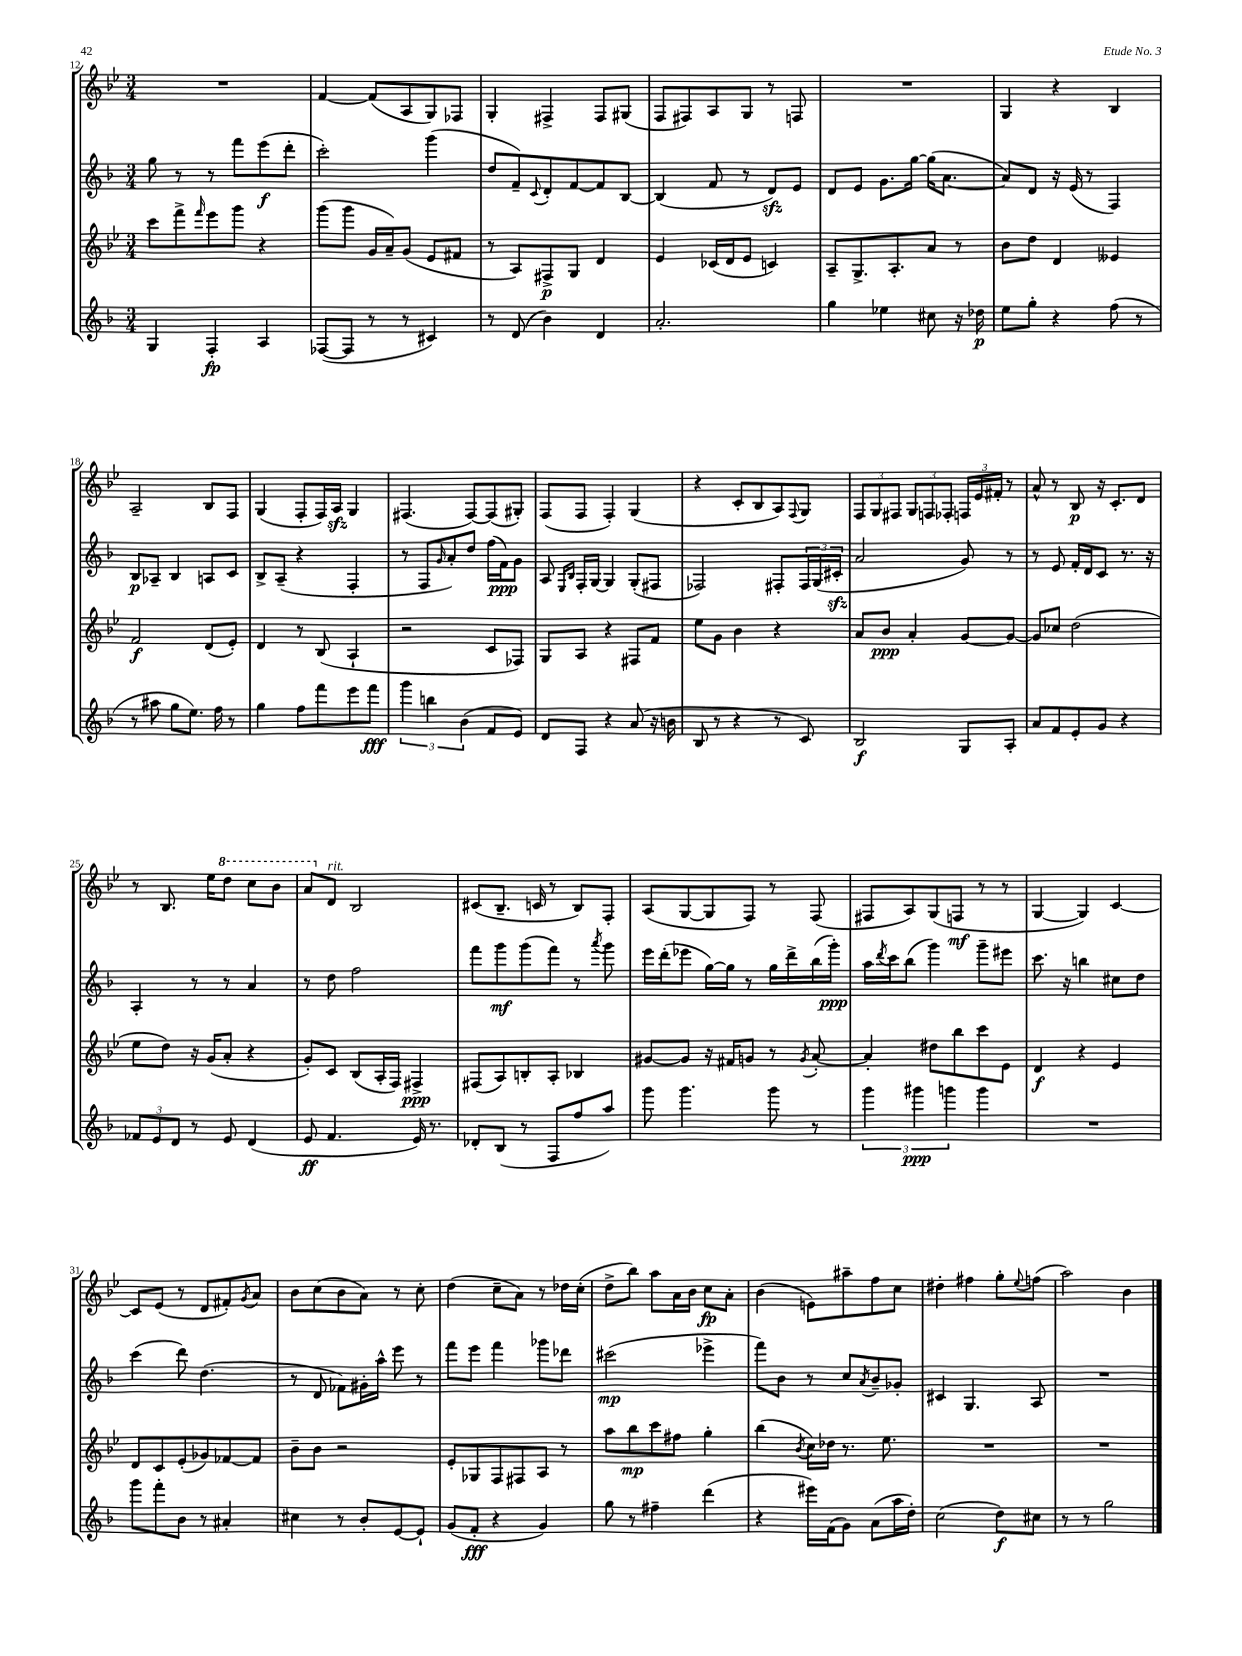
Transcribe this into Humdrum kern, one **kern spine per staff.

**kern	**kern	**kern	**kern
*staff4	*staff3	*staff2	*staff1
*clefG2	*clefG2	*clefG2	*clefG2
*k[b-]	*k[b-e-]	*k[b-]	*k[b-e-]
*M3/4	*M3/4	*M3/4	*M3/4
4G/	8ccc\L	8gg\	2.r
.	8fff^\	8r	.
.	16qqfff/	.	.
4F'/	8eee-\	8r	.
.	8ggg\J	8fff\L	.
4A/	4r	(8eee\	.
.	.	8ddd'\J	.
=	=	=	=
([8F-/L	(8ggg\L	2ccc'\)	[4f/
8F-/]J	8ggg\J	.	.
8r	16g/LL	.	(8f/]L
.	16a~/J)	.	.
8r	(8g/J	.	8A/
4c#/)	8e-/L	(4ggg\	8G/)
.	8f#/J	.	8F-/J
=	=	=	=
8r	8r	8dd/L	4G'/
(8d/	8A/L)	8f~/)	.
.	.	8qqc/	.
4b-\)	8F#^/	8d'/	4F#^/
.	8G/J	[8f/	.
4d/	4d/	8f/]	8F#/L
.	.	[8B-/J	(8G#/J
=	=	=	=
2.a'/	4e-/	(4B-/]	8F/L
.	.	.	8F#/)
.	(16c-/LL	8f/	8A/
.	16d/J	.	.
.	8e-/J	8r	8G/J
.	4c/)	8d/L)	8r
.	.	8e/J	8F/
=	=	=	=
4gg\	8A~/L	8d/L	2.r
.	8.G^/	8e/J	.
4ee-\	.	8.g\L	.
.	8.A'/	.	.
.	.	[16gg\Jk	.
8cc#\	8a/J	(16gg\]LK	.
.	.	[8.a\J	.
16r	8r	.	.
16dd-\	.	.	.
=	=	=	=
8ee\L	8b-\L	8a/]L)	4G/
8gg'\J	8dd\J	8d/J	.
4r	4d/	16r	4r
.	.	(16e/	.
.	.	8r	.
(8ff\	4e--/	4F/)	4B-/
8r	.	.	.
=	=	=	=
8r	2f/	8B-/L	2A~/
8aa#\	.	8A-~/J	.
8gg\L	.	4B-/	.
8.ee\J)	.	.	.
.	(8d/L	8A/L	8B-/L
16ff\	.	.	.
8r	8e-'/J)	8c/J	8F/J
=	=	=	=
4gg\	4d/	8B-^/L	(4G/
.	.	(8A~/J	.
8ff\L	8r	4r	8F'/L
8fff\	(8B-/	.	16F/L)
.	.	.	16A/JJ
8eee\	4A`/	4F'/	4G/
8fff\J	.	.	.
=	=	=	=
6ggg\	2r	8r	(4.F#/
.	.	8F/L	.
6bb\	.	.	.
.	.	16qqg/	.
.	.	8a'/)	.
(6b-\	.	.	.
.	.	8dd/J	[8F#/L)
8f/L	8c/L	(16ff\LL	(8F#/]
.	.	16f\J)	.
8e/J)	8F-/J)	8g\J	8G#'/J)
=	=	=	=
8d/L	8G/L	8A/	(8F/L
.	.	16qqE/LL	.
.	.	16qqB-/JJ	.
8F/J	8A/J	16F'/LL	8F/J
.	.	[16G/JJ	.
4r	4r	4G/]	4F'/)
(8a/	8F#/L	(8G'/L	(4G/
16r	8f/J	8F#/J	.
16b\	.	.	.
=	=	=	=
8B-/	8ee-\L	2F-/)	4r
8r	8g\J	.	.
4r	4b-\	.	8c'/L
.	.	.	8B-/
8r	4r	8F#'/L	8A/)
.	.	.	8qqF/
8c/)	.	24F#/L	8G/J
.	.	(24G/	.
.	.	24c#'/JJ	.
=	=	=	=
2B-/	8a/L	2a/	12F/L
.	.	.	12G/
.	8b-/J	.	.
.	.	.	12F#/J
.	4a'/	.	12G/L
.	.	.	12F/
.	.	.	12F-'/J
8G/L	[8g/L	8g/)	24F/LL
.	.	.	24e-/
.	.	.	24f#'/JJ
8A'/J	8g/_J	8r	8r
=	=	=	=
8a/L	8g/]L	8r	8a^^/
8f/	8cc-/J	8e/	8r
8e'/	(2dd\	16f'/LL	8B-/
.	.	16d/J	.
8g/J	.	8c/J	16r
.	.	.	8.c'/L
4r	.	8.r	.
.	.	.	8d/J
.	.	16r	.
=	=	=	=
12f-/L	8ee-\L	4A'/	8r
12e/	.	.	.
.	8dd\J)	.	8.B-/
12d/J	.	.	.
8r	16r	8r	.
.	(16g/LK	.	16ee-\LK
8e/	8a'/J	8r	8ddd\J
(4d/	4r	4a/	8ccc\L
.	.	.	8bb-\J
=	=	=	=
8e/	8g'/L)	8r	8aa/L
4.f/	8c/J	8dd\	8d/J
.	(8B-/L	2ff\	2B-/
.	16A'/L	.	.
.	16F/JJ)	.	.
16e/)	4F#^/	.	.
8.r	.	.	.
=	=	=	=
8d-'/L	(8F#/L	8fff\L	(8c#/L
(8B-/J	8A/)	8ggg\	8.B-~/J
8r	8B'/	(8ggg\	.
.	.	.	16c/
8F/L	8A'/J	8fff\J)	8r
8ff/	4B-/	8r	8B-/L)
.	.	8qaaa/	.
8aa/J)	.	8ggg\	8F'/J
=	=	=	=
8ggg\	[8g#/L	16eee\LL	(8A/L
.	.	(16ddd'\J	.
4.ggg\	8g#/]J	8eee-\J	[8G/
.	16r	[16gg\LL)	8G/]
.	16f#/LK	16gg\]JJ	.
.	8g/J	8r	8F/J)
8ggg\	8r	16gg\LL	8r
.	.	16ddd^\	.
.	8qg/	.	.
8r	[8a'/	(16bb-\	(8F/
.	.	16ggg'\JJ)	.
=	=	=	=
6ggg\	4a'/]	16aa\LL	8F#/L
.	.	8qddd/	.
.	.	16ccc\J	.
.	.	(8bb-\J	8A/)
6ggg#\	.	.	.
.	8dd#\L	4ggg\)	(8G/
6ggg\	.	.	.
.	8bb-\	.	8F/J
4ggg\	8ccc\	8ggg~\L	8r
.	8e-\J	8eee#\J	8r
=	=	=	=
2.r	4d/	8.ccc\	[4G/
.	.	16r	.
.	4r	4bb\	4G/])
.	4e-/	8cc#\L	[4c/
.	.	8dd\J	.
=	=	=	=
8ggg\L	8d/L	(4ccc\	8c/]L
8fff'\	8c/	.	(8e-/J
8b-\J	(8e-'/	8ddd\)	8r
8r	8g-/)	(4.dd\	8d/L
4a#'/	[8f-/	.	8f#'/)
.	.	.	8qg/
.	8f-/]J	.	8a/J
=	=	=	=
4cc#\	8b-~\L	8r	8b-\L
.	8b-\J	8d/	(8cc\
8r	2r	8f-\L)	8b-\
8b-'/L	.	16g#'\L	8a\J)
.	.	16aa^^\JJ	.
[8e/	.	8eee\	8r
8e`/]J	.	8r	8cc'\
=	=	=	=
(8g/L	8e-'/L	8fff\L	(4dd\
8f'/J	8G-/	8eee\J	.
4r	8F/	4fff\	8cc~\L
.	8F#/	.	8a\J)
4g/)	8A/J	8ggg-\L	8r
.	8r	8ddd-\J	16dd-\LL
.	.	.	(16cc'\JJ
=	=	=	=
8gg\	8aa\L	(2ccc#\	8dd^\L
8r	8bb-\	.	8bb-\J)
4ff#~\	8ccc\	.	8aa\L
.	8ff#\J	.	16a\L
.	.	.	16b-\JJ
(4ddd\	4gg'\	4eee-^\	8cc\L
.	.	.	8a'\J
=	=	=	=
4r	(4bb-\	8fff\L)	(4b-\
.	.	8b-\J	.
.	8qb-/	.	.
16eee#\LL)	16cc\LL)	8r	8e\L)
(16f\J	16dd-\JJ	.	.
8g\J)	8.r	8cc/L	8aa#~\
.	.	8qa/	.
(8a\L	.	8b-~/	8ff\
.	8.ee-\	.	.
16aa\L	.	8g-'/J	8cc\J
16dd'\JJ)	.	.	.
=	=	=	=
(2cc\	2.r	4c#/	4dd#'\
.	.	4.G/	4ff#\
8dd\L)	.	.	8gg'\L
.	.	.	8qqee-/
8cc#\J	.	8A/	(8ff\J
=	=	=	=
8r	2.r	2.r	2aa\)
8r	.	.	.
2gg\	.	.	.
.	.	.	4b-\
==	==	==	==
*-	*-	*-	*-
